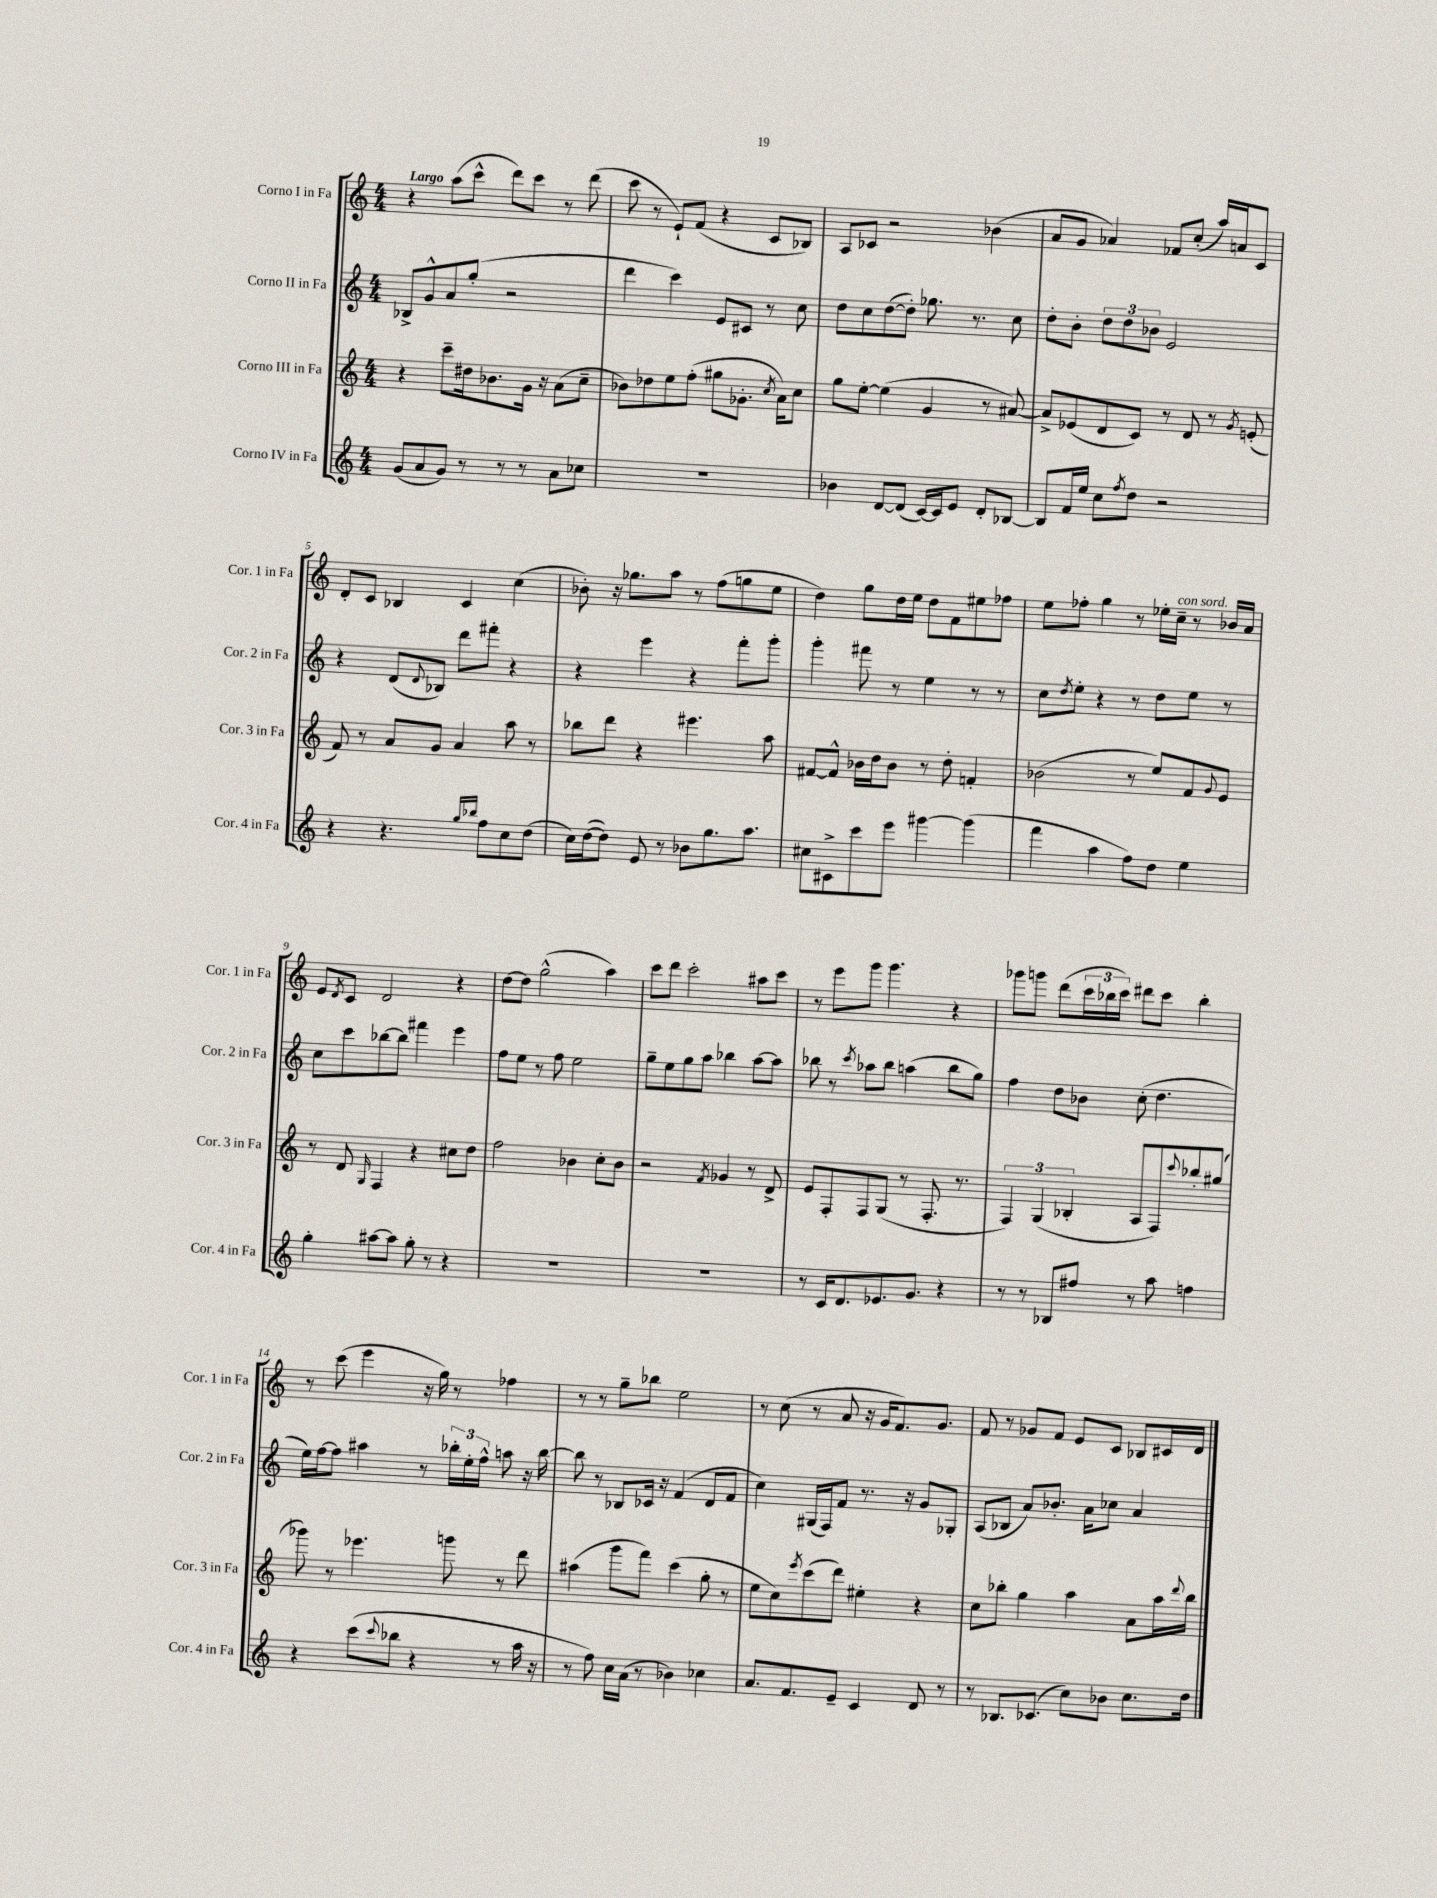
<<
\new StaffGroup <<
\new Staff = "s0" \with { instrumentName = "Corno I in Fa" shortInstrumentName = "Cor. 1 in Fa" } {
    \clef treble \key c \major \numericTimeSignature \time 4/4 \tempo "Largo"
    r4 a''8( c'''8-^ d'''8) c'''8 r8 d'''8( |
    c'''8 r8 e'8-!) f'8( r4 c'8 bes8) |
    a8 ces'8 r2 bes'4( |
    a'8 g'8 aes'4) fes'8 c''8-.( a''16) a'16 c'8 |
    d'8-. c'8 bes4 c'4 c''4( |
    bes'8-.) r16 ges''8. a''8 r8 f''8( g''8 e''8 |
    d''4) g''8 d''16 e''16 d''8 f'8 eis''8 fes''8 |
    e''8 fes''8-. g''4 r8 ees''16-. c''16--^\markup { \italic "con sord." } r8 bes'16 a'16 |
    e'8 \acciaccatura { d'8 } c'8 d'2 r4 |
    d''8~ d''8 g''2-^( a''4) |
    c'''8 d'''8 c'''2-. ais''8 c'''8 |
    r8 e'''8 g'''8 g'''4. r4 |
    ges'''8 g'''8 d'''8( \tuplet 3/2 { c'''16 bes''16 c'''16) } dis'''8 c'''8 bes''4-. |
    r8 c'''8( e'''4 r16 g''16) r8 fes''4 |
    r8 r8 g''8-- bes''8 e''2 |
    r8 c''8( r8 a'8 r16 g'16 f'8.) g'8. |
    f'8 r8 ges'8 f'8 e'8 c'8 bes8 cis'16 d'16 \bar "|." |
}
\new Staff = "s1" \with { instrumentName = "Corno II in Fa" shortInstrumentName = "Cor. 2 in Fa" } {
    \clef treble \key c \major \numericTimeSignature \time 4/4
    bes8-> g'8-^ a'8 g''8-.( r2 |
    d'''4 c'''4) e'8 cis'8 r8 c''8 |
    d''8 c''8 d''8~( d''8-.) ges''8. r8. c''8 |
    d''8-. b'8-. \tuplet 3/2 { d''8 d''8 bes'8 } e'2 |
    r4 d'8( \appoggiatura { d'8 } bes8) d'''8 fis'''8-. r4 |
    r4 e'''4 r4 f'''8-. g'''8-. |
    g'''4-. fis'''8 r8 e''4 r8 r8 |
    c''8 \acciaccatura { d''8 } e''8-. r4 r8 d''8 e''8 r8 |
    c''8 c'''8 bes''8~ bes''8 fis'''4 e'''4 |
    f''8 e''8 r8 f''8 e''2 |
    g''8-- e''8 g''8 a''8 bes''4 a''8~ a''8 |
    bes''8 r8 \acciaccatura { c'''8 } aes''8 bes''8 a''4( bes''8 g''8) |
    f''4 d''8 bes'8 c''8-.( d''4. |
    e''16) f''16~ f''8 ais''4 r8 \tuplet 3/2 { bes''16-. e''16-. f''16-^ } a''8 r16 bes''16~ |
    bes''8 r8 bes8 ces'16 r16 f'4( d'8 f'8 |
    c''4) gis16( f16) f'8 r8. r16 g'8 ges8-. |
    a8( bes8 a'8) bes'8.-. a'16 ces''8 a'4 \bar "|." |
}
\new Staff = "s2" \with { instrumentName = "Corno III in Fa" shortInstrumentName = "Cor. 3 in Fa" } {
    \clef treble \key c \major \numericTimeSignature \time 4/4
    r4 c'''8-- dis''16 bes'8. g'16 r16 a'8( c''8-- |
    bes'8) des''8 e''8 f''8-.( gis''8 ges'8.-. \acciaccatura { c''8 } a'16) c''8 |
    g''8 e''8~-. e''4( g'4 r8 ais'8~) |
    ais'8-> ees'8( d'8 c'8) r8 d'8 r8 \acciaccatura { g'8 } e'8-.( |
    f'8) r8 a'8 g'8 a'4 a''8 r8 |
    bes''8 d'''8 r4 eis'''4. a''8 |
    fis'8~ fis'8-^ bes'16 d''16 bes'8 r8 d''8-. f'4-. |
    bes'2( r8 e''8) f'8 \appoggiatura { g'8 } e'8 |
    r8 d'8 \grace { g16 } f4 r4 cis''8 d''8 |
    f''2 bes'4 c''8-. bes'8 |
    r2 \acciaccatura { f'8 } ges'4 r8 d'8-> |
    e'8 f8-. f8 g8( r8 f8.-. r8. |
    \tuplet 3/2 { f4) g4( bes4-. } a8 f8) \appoggiatura { c'''8 } bes''8-. gis''8( |
    ges'''8) r8 ees'''4. g'''8 r8 d'''8 |
    ais''4( g'''8 f'''8) c'''4( g''8-. r8 |
    e''8 c''8) \acciaccatura { e'''8 } c'''8( d'''8) eis''4-. r4 |
    c''8 bes''8-. g''4 a''4 a'8 a''16 \appoggiatura { d'''8 } bes''16 \bar "|." |
}
\new Staff = "s3" \with { instrumentName = "Corno IV in Fa" shortInstrumentName = "Cor. 4 in Fa" } {
    \clef treble \key c \major \numericTimeSignature \time 4/4
    g'8( a'8 g'8) r8 r8 r8 a'8 ces''8 |
    R1 |
    bes'4 d'8~ d'8( c'16~) c'16 e'8 d'8-. bes8~ |
    bes8 f'16 e''16 c''8 \acciaccatura { f''8 } d''8 r2 |
    r4 r4. \grace { g''16 bes''16 } f''8 c''8 d''8( |
    c''16) d''16~( d''8) e'8 r8 bes'8 g''8. a''8. |
    cis''8 cis'8-> c'''8 e'''8 gis'''4~ gis'''4( |
    f'''4 a''4 f''8) d''8 e''4 |
    g''4-. ais''8~ ais''8 g''8-. r8 r4 |
    R1 |
    R1 |
    r8 c'16 d'8. ees'8. g'8. r4 |
    r8 r8 bes8 fis''8 r8 a''8 f''4 |
    r4 c'''8( \appoggiatura { c'''8 } bes''8 r4 r8 a''16 r16 |
    r8 f''8) c''16 a'16( r8 bes'4) ces''4 |
    a'8. f'8. e'8-- c'4 d'8 r8 |
    r8 bes8. ces'8.( c''8) bes'8 c''8. d''16 \bar "|." |
}
>>
>>
